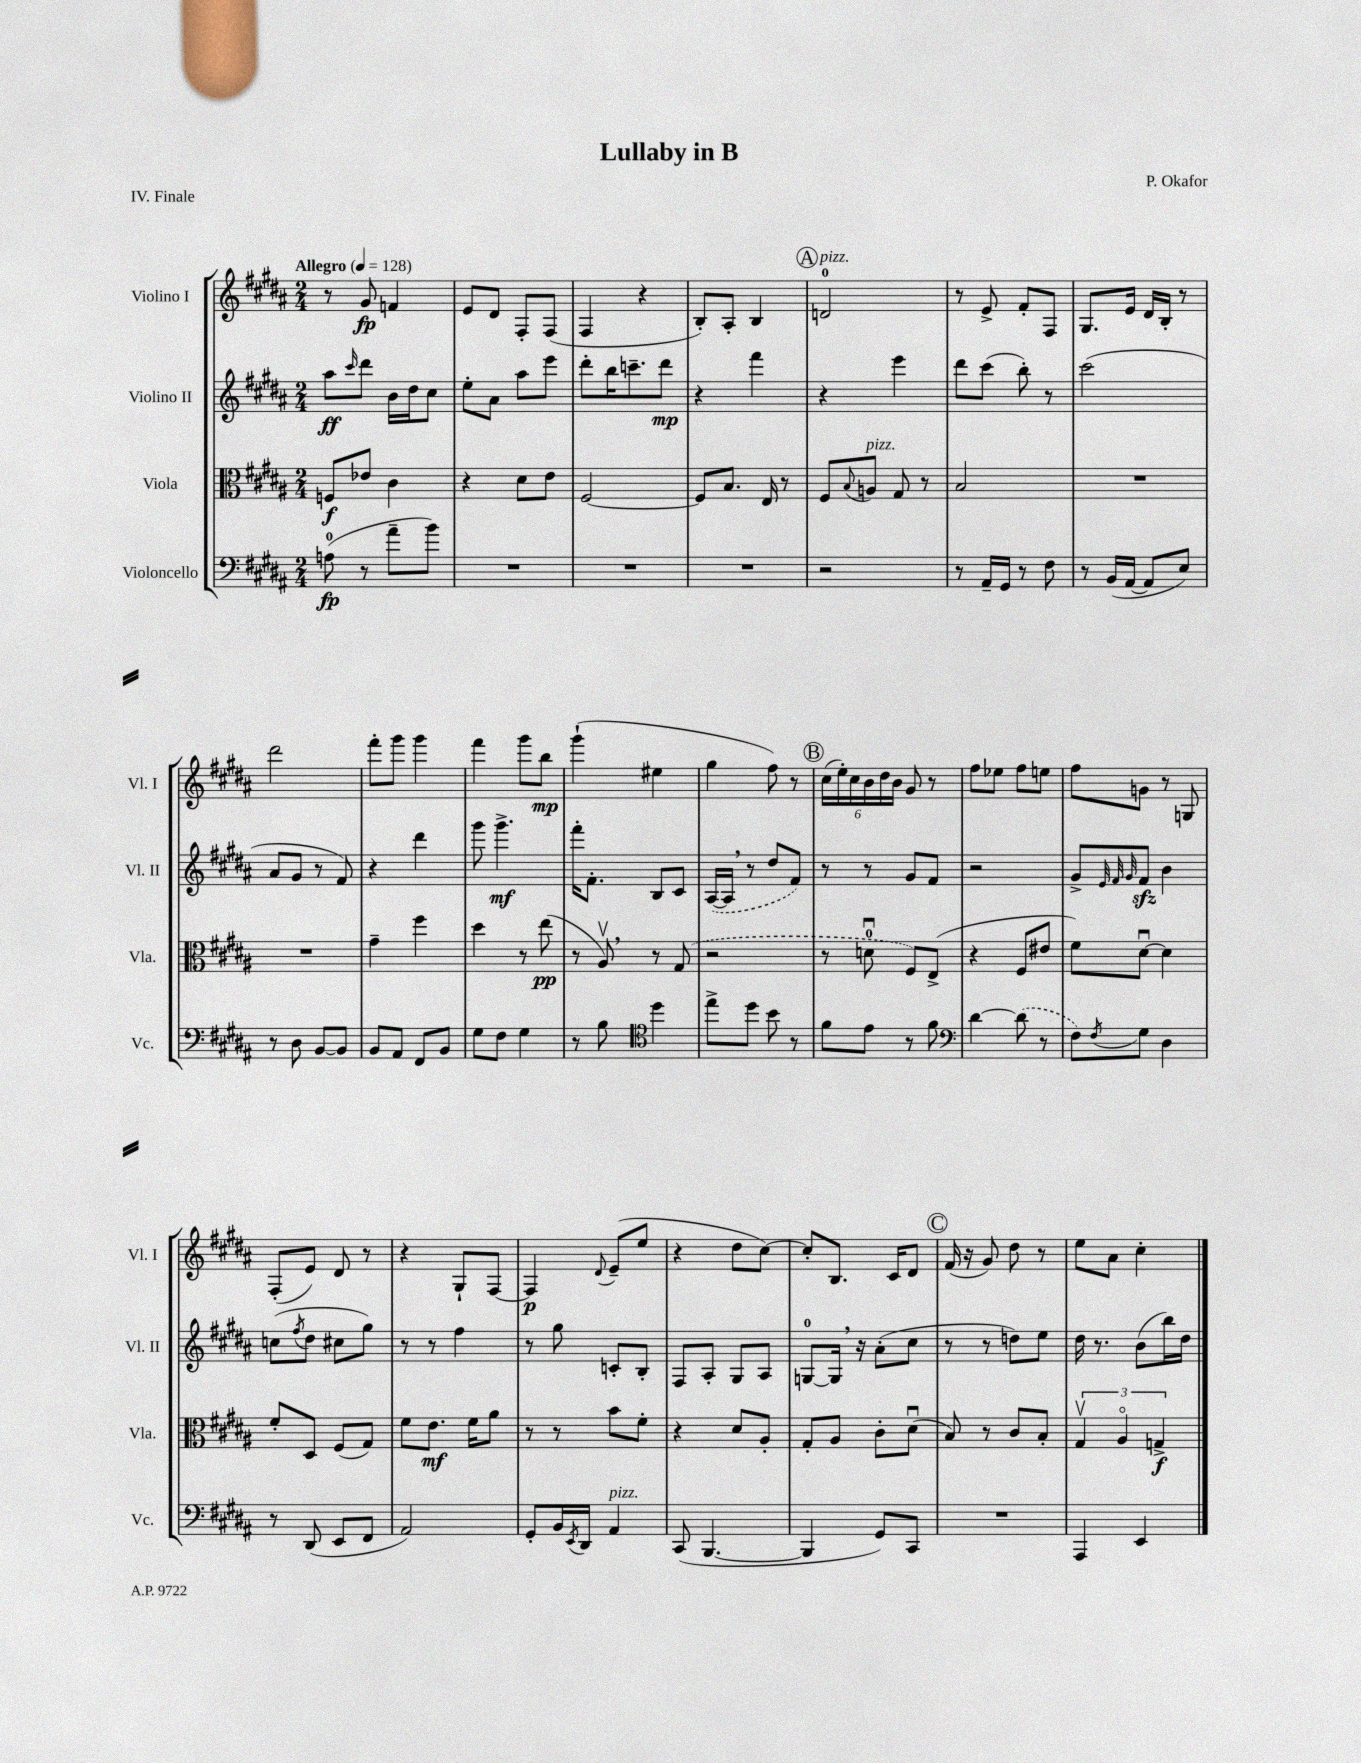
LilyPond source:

\header { title = "Lullaby in B" composer = "P. Okafor" piece = "IV. Finale" }
<<
\new StaffGroup <<
\new Staff = "s0" \with { instrumentName = "Violino I" shortInstrumentName = "Vl. I" } {
    \clef treble \key b \major \numericTimeSignature \time 2/4 \tempo "Allegro" 4 = 128
    r8 gis'8\fp f'4 |
    e'8 dis'8 fis8-. fis8( |
    fis4 r4 |
    b8-.) ais8-. b4 |
    \mark \markup { \circle "A" } d'2-0^\markup { \italic "pizz." } |
    r8 e'8-> fis'8-. fis8 |
    gis8. e'16 dis'16 b16-. r8 |
    dis'''2 |
    fis'''8-. gis'''8 gis'''4 |
    fis'''4 gis'''8 b''8\mp |
    gis'''4-!( eis''4 |
    gis''4 fis''8) r8 |
    \mark \markup { \circle "B" } \tuplet 6/4 { cis''16( e''16-.) cis''16 b'16 dis''16 b'16 } gis'8 r8 |
    fis''8 ees''8 fis''8 e''8 |
    fis''8 g'8 r8 g8 |
    fis8-.( e'8) dis'8 r8 |
    r4 gis8-! fis8~ |
    fis4\p \appoggiatura { dis'8 } e'8--( e''8 |
    r4 dis''8 cis''8~) |
    cis''8-. b8. cis'16 dis'8 |
    \mark \markup { \circle "C" } fis'16( r16 gis'8) dis''8 r8 |
    e''8 ais'8 cis''4-. \bar "|." |
}
\new Staff = "s1" \with { instrumentName = "Violino II" shortInstrumentName = "Vl. II" } {
    \clef treble \key b \major \numericTimeSignature \time 2/4
    ais''8\ff \grace { cis'''16 } dis'''8 b'16 dis''16 cis''8 |
    e''8-. ais'8 ais''8 e'''8 |
    dis'''8-. b''16 c'''8.-- dis'''8\mp |
    r4 fis'''4 |
    \mark \markup { \circle "A" } r4 e'''4 |
    dis'''8 cis'''8( b''8-.) r8 |
    cis'''2( |
    ais'8 gis'8 r8 fis'8) |
    r4 dis'''4 |
    gis'''8 gis'''4.->\mf |
    fis'''16-. fis'8.-. b8 cis'8 |
    \once \slurDashed ais16~( ais16 \breathe r8 dis''8 fis'8) |
    \mark \markup { \circle "B" } r8 r8 gis'8 fis'8 |
    r2 |
    gis'8-> \grace { e'32 fis'32 gis'32 } fis'8\sfz b'4 |
    c''8( \acciaccatura { fis''8 } dis''8 cis''8 gis''8) |
    r8 r8 fis''4 |
    r8 gis''8 c'8-. b8-. |
    fis8 ais8-. gis8 ais8 |
    g8-0~ g16 \breathe r16 ais'8-.( cis''8 |
    \mark \markup { \circle "C" } r8 r8 d''8) e''8 |
    dis''16 r8. b'8( b''16) dis''16 \bar "|." |
}
\new Staff = "s2" \with { instrumentName = "Viola" shortInstrumentName = "Vla." } {
    \clef alto \key b \major \numericTimeSignature \time 2/4
    f8\f ees'8 cis'4 |
    r4 dis'8 e'8 |
    fis2~ |
    fis8 b8. e16 r8 |
    \mark \markup { \circle "A" } fis8 \appoggiatura { b8 } a8^\markup { \italic "pizz." } gis8 r8 |
    b2 |
    R2 |
    R2 |
    gis'4-- fis''4 |
    dis''4 r8 e''8\pp( |
    r8 ais8\upbow) \breathe r8 \once \slurDashed gis8( |
    r2 |
    \mark \markup { \circle "B" } r8 d'8-0\downbow fis8) e8->( |
    r4 fis8 eis'8 |
    fis'8) dis'8~\downbow dis'4 |
    fis'8-. dis8 fis8( gis8) |
    fis'8 e'8.\mf fis'16 ais'8 |
    r8 r8 b'8 fis'8-. |
    r4 dis'8 ais8-. |
    gis8-. ais8 cis'8-. dis'8\downbow( |
    \mark \markup { \circle "C" } b8) r8 cis'8 b8-. |
    \tuplet 3/2 { gis4\upbow ais4\flageolet g4->\f } \bar "|." |
}
\new Staff = "s3" \with { instrumentName = "Violoncello" shortInstrumentName = "Vc." } {
    \clef bass \key b \major \numericTimeSignature \time 2/4
    a8-0\fp( r8 ais'8-- b'8) |
    R2 |
    R2 |
    R2 |
    \mark \markup { \circle "A" } r2 |
    r8 ais,16-- gis,16 r8 fis8 |
    r8 b,16( ais,16~ ais,8 e8) |
    r8 dis8 b,8~ b,8 |
    b,8 ais,8 fis,8 b,8 |
    gis8 fis8 gis4 |
    r8 b8 \clef tenor dis''4 |
    e''8-> dis''8 b'8 r8 |
    \mark \markup { \circle "B" } fis'8 e'8 r8 fis'8 |
    \clef bass dis'4~ \once \slurDashed dis'8( r8 |
    fis8) \acciaccatura { fis8 } gis8 dis4 |
    r8 dis,8( e,8 fis,8 |
    ais,2) |
    gis,8-. b,16 \acciaccatura { e,8 } dis,16 ais,4^\markup { \italic "pizz." } |
    cis,8( b,,4.~ |
    b,,4 gis,8) cis,8 |
    \mark \markup { \circle "C" } R2 |
    ais,,4 e,4 \bar "|." |
}
>>
>>
\layout { \context { \Score \remove "Bar_number_engraver" } }
